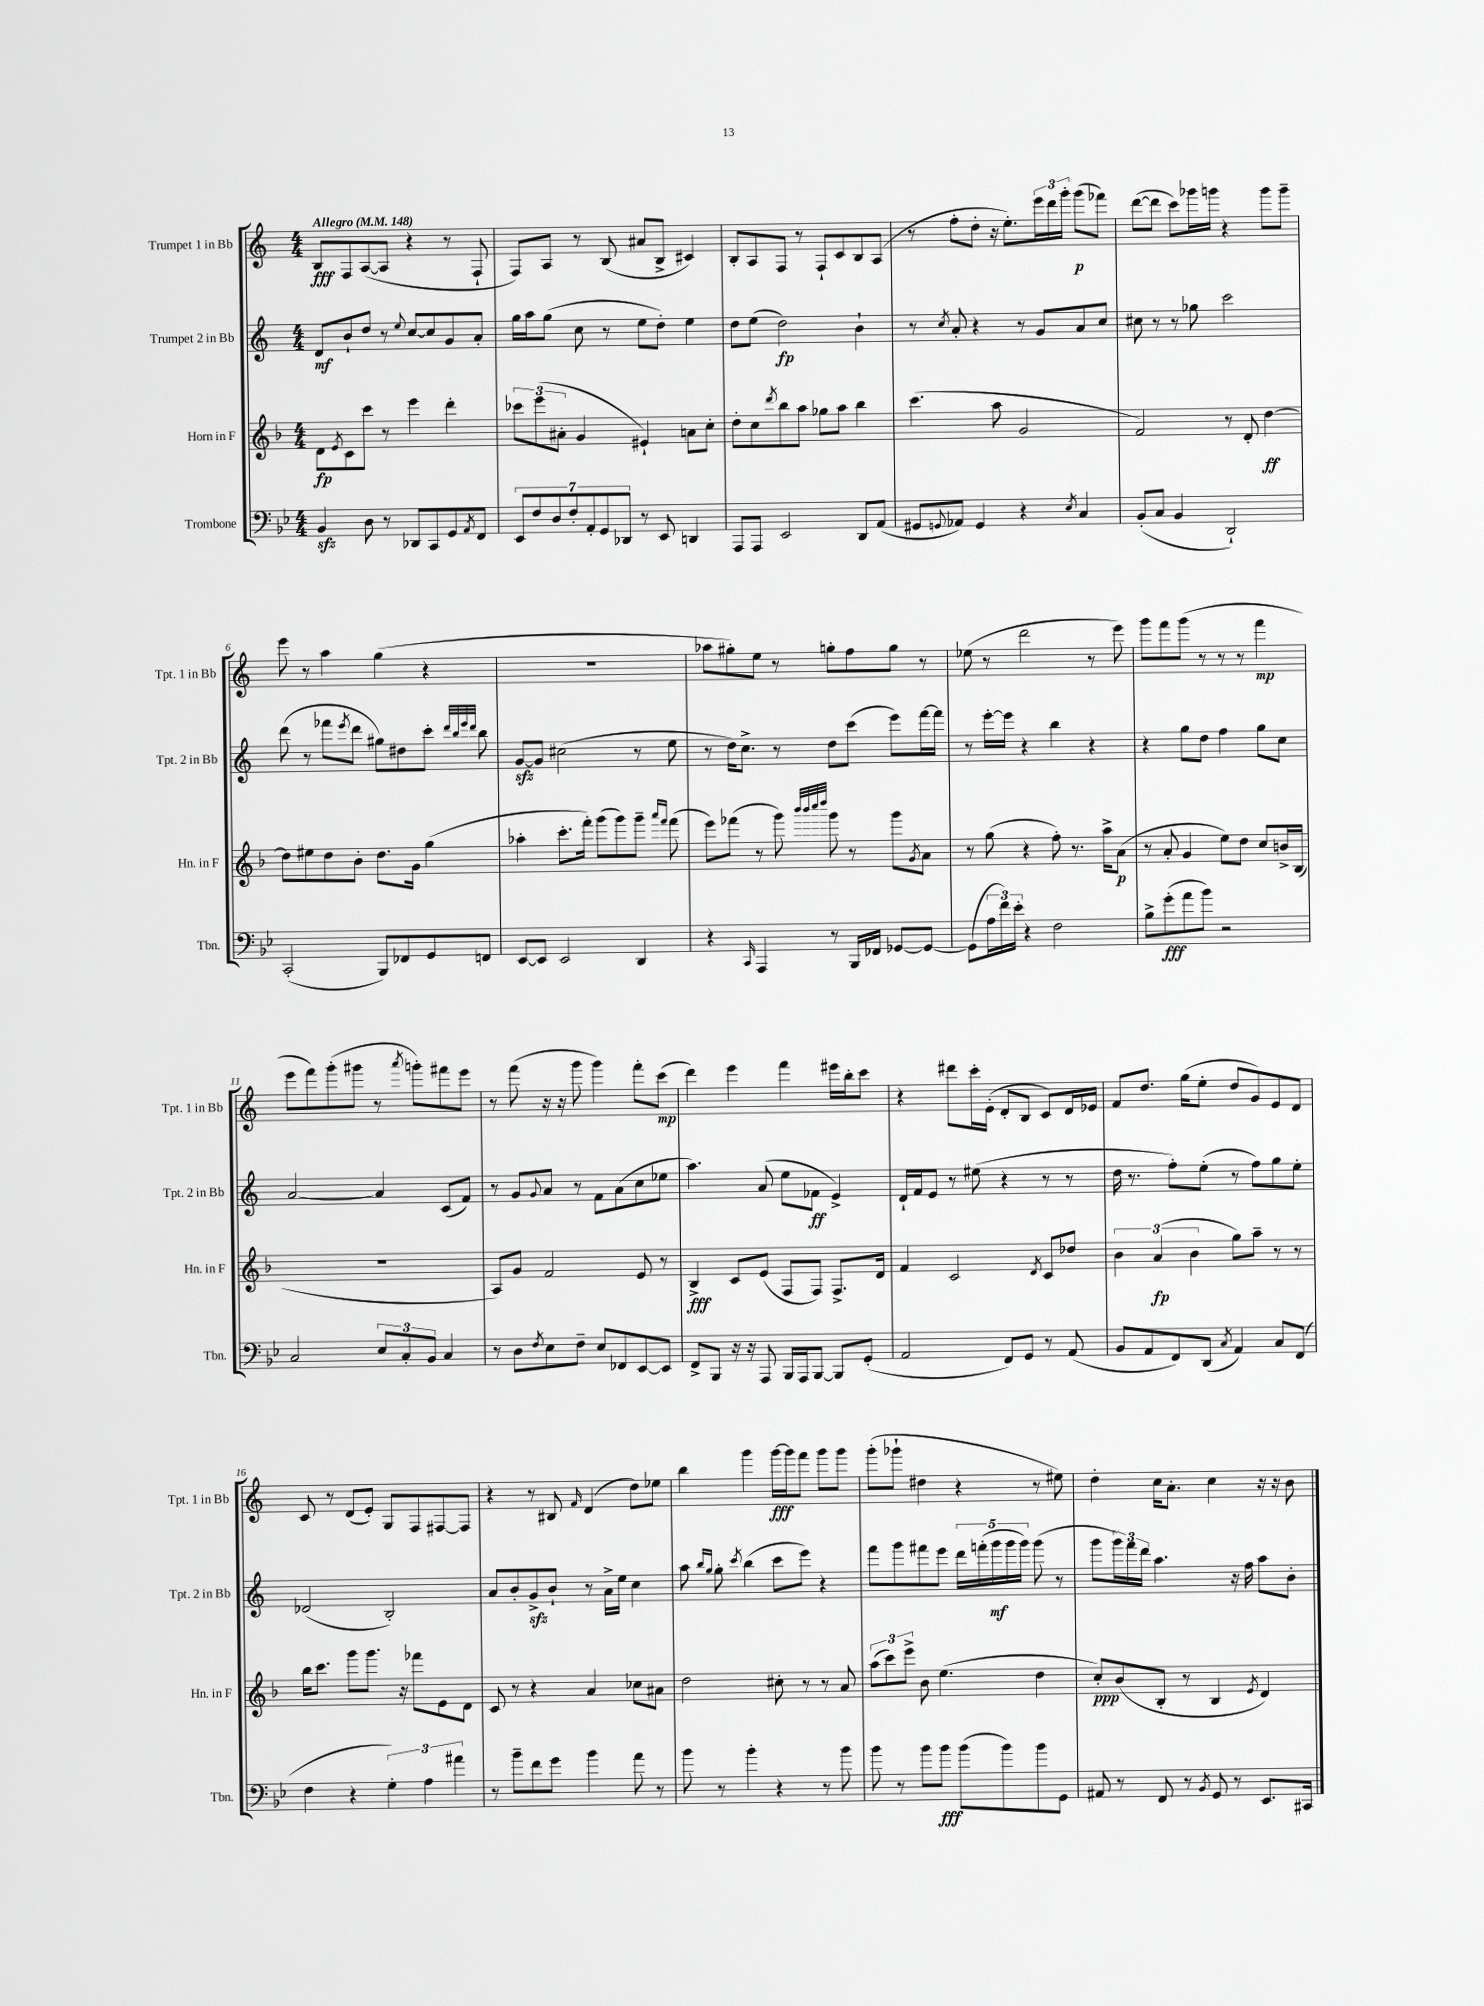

**kern	**kern	**kern	**kern
*staff4	*staff3	*staff2	*staff1
*clefF4	*clefG2	*clefG2	*clefG2
*k[b-e-]	*k[b-]	*k[]	*k[]
*M4/4	*M4/4	*M4/4	*M4/4
*MM148	*MM148	*MM148	*MM148
4BB-	8d	8d	8B
.	8qe	.	.
.	8c	8b`	8F
8D	8ccc	8dd	([8A
8r	8r	8r	8A]
.	.	8qqee	.
8DD-	4eee	[8cc	4r
8CC	.	8cc]	.
8GG	4ddd'	8g	8r
8qAA	.	.	.
8FF	.	8a'	8F`
=	=	=	=
14EE-	12ccc-	16gg	8F)
.	.	16aa	.
14F	.	.	.
.	(12eee	.	.
.	.	(8gg	8A
14D	.	.	.
.	12a#'	.	.
14F'	.	.	.
.	4g	8cc	8r
14AA'	.	.	.
14GG	.	.	.
.	.	8r	(8B
14DD-	.	.	.
8r	4e#`)	8ee	8a#
8EE-	.	8dd')	8B^
4DD	8a	4ee	4c#)
.	8cc'	.	.
=	=	=	=
8AAA	8dd'	8dd	8B'
8AAA	8cc	(8ee	8A
.	8qddd	.	.
2EE-	8bb-	2dd)	8F
.	8aa	.	8r
.	8gg-	.	8F`
.	8aa	.	8c
8DD	4bb-	4b`	8B
(8AA	.	.	(8A
=	=	=	=
8GG#	(4.ccc	8r	8r
8qqGG	.	8qcc	.
8AA-)	.	8a'	8ff'
4GG	.	4r	8dd'
.	8aa	.	16r
.	.	.	8.ee')
4r	2g	8r	.
.	.	8g	24eee
.	.	.	24ddd
.	.	.	24ggg'
8qE-	.	.	.
4C	.	8a	(8ggg
.	.	8cc	8fff-)
=	=	=	=
(8BB-'	2f)	8cc#	([8ddd
8C	.	8r	8ddd]
4BB-	.	8r	8ccc)
.	.	8gg-	16ggg-
.	.	.	16ggg
2DD`)	8r	2ccc	4r
.	8d'	.	.
.	[4dd	.	8ggg
.	.	.	8ggg~
=	=	=	=
(2CC'	8dd]	(8ddd	8eee
.	8ee#	8r	8r
.	8dd	8fff-	4aa
.	.	8qeee	.
.	8b-'	8ddd	.
8BBB-)	8.dd	8gg#)	(4gg
8FF-	.	8dd#	.
.	16g	.	.
8GG	(4gg	8ccc'	4r
.	.	32qqddd	.
.	.	32qqbb	.
.	.	32qqeee	.
.	.	32qqddd	.
8FF	.	8bb	.
=	=	=	=
[8EE-	4aa-'	[8g	1r
8EE-]	.	8g]	.
2EE-	8.ccc'	(2cc#	.
.	16fff')	.	.
.	(8ggg	.	.
.	8ggg)	.	.
4DD	8ggg~	8r	.
.	16qqaaa	.	.
.	16qqfff	.	.
.	(8fff	8ee	.
=	=	=	=
4r	8eee)	8r	8aa-
.	(8fff-	16dd)	8gg#')
.	.	8.cc^	.
16qqCC	.	.	.
4AAA	8r	.	8ee
.	8ggg)	8r	8r
.	32qqbbb-	.	.
.	32qqbbb-	.	.
.	32qqcccc	.	.
.	32qqdddd	.	.
8r	8ggg	8dd	8gg'
16BBB-	8r	(8ccc	8ff
16FF-	.	.	.
[8GG-	8ggg	8eee)	8gg
.	8qg	.	.
8GG-_	8a	[16fff	8r
.	.	16fff]	.
=	=	=	=
(8GG-]	8r	8r	(8ee-
24A	(8gg	[16eee'	8r
24f)	.	.	.
.	.	16eee]	.
24e-'	.	.	.
4r	4r	4r	2ddd
2F	8ff')	4bb	.
.	8.r	.	.
.	.	4r	8r
.	16aa^	.	.
.	(8a	.	8eee)
=	=	=	=
8B-^	8r	4r	8ggg
(8g'	8a'	.	8fff
8a	4g	8gg	(8ggg
8b-)	.	8dd	8r
2r	8ee)	4ff	8r
.	8dd	.	8r
.	8cc	8gg	4fff
.	16b^	8cc	.
.	(16B-	.	.
=	=	=	=
2C	1r	[2a	8eee
.	.	.	8fff)
.	.	.	(8ggg'
.	.	.	8ggg#
12E-	.	4a]	8r
12C'	.	.	.
.	.	.	8qaaa
.	.	.	8ggg')
12BB-	.	.	.
4C	.	(8c	8fff#
.	.	8f)	8eee
=	=	=	=
8r	8A)	8r	8r
8D	8g	8g	(8fff
8qF	.	8qqg	.
8E-	2f	8a	16r
.	.	.	16r
8F~	.	8r	8ggg
8E-	.	8f	4ggg)
8FF-	.	(8a	.
[8EE-	8e	8cc	8fff'
8EE-]	8r	8ee-	(8ccc
=	=	=	=
8FF^	4B-^	4.aa)	4ddd)
8BBB-	.	.	.
16r	8c	.	4eee
16r	.	.	.
8AAA	(8e	(8a	.
16BBB-	8F	8ee	4fff
16AAA	.	.	.
[8BBB-	8F)	8f-	.
8BBB-]	8.F^	4e^)	16eee#
.	.	.	16bb'
(8GG'	.	.	8ccc
.	16d	.	.
=	=	=	=
2AA	4f	16d`	4r
.	.	16f	.
.	.	8e	.
.	2c	8r	8ddd#
.	.	(8ee#	16ccc'
.	.	.	(16e'
8FF)	.	4r	8d'
8GG	.	.	8B
.	8qd	.	.
8r	8c	8r	8c)
(8AA	8dd-	8r	16d
.	.	.	16e-
=	=	=	=
8BB-	6b-	16dd	8f
.	.	8.r	.
8AA	.	.	8.dd
.	(6a	.	.
8FF)	.	8ff')	.
.	.	.	(16gg
.	6b-	.	.
(8DD	.	(8ee'	8ee'
8qC	.	.	.
4AA)	8gg)	8r	8dd
.	8aa~	8ff)	8g)
8C	8r	8gg	8e
(8FF	8r	8ee'	8d
=	=	=	=
4F	16bb-	(2d-	8c
.	8.ccc	.	.
.	.	.	8r
4r	8ggg	.	(8d
.	8.ggg	.	8e')
6G')	.	2B')	8G
.	16r	.	.
.	8fff-	.	8F
6A	.	.	.
.	8e	.	[8F#
6a#	.	.	.
.	8d	.	8F#]
=	=	=	=
8r	8c	8a	4r
8b-~	8r	8b'	.
8f	4r	8g^	8r
8g	.	8b`	8B#
.	.	.	16qqf
4b-	4a	8r	(4d
.	.	16a^	.
.	.	16ee	.
8a	8cc-	4cc	8dd)
8r	8a#	.	8ee-
=	=	=	=
8b-	2dd	8aa	4bb
.	.	16qqbb	.
.	.	16qqgg	.
8r	.	8gg'	.
.	.	8qccc	.
4b-'	.	(4bb	4ggg
4r	8cc#'	8ccc	[16ggg
.	.	.	16ggg]
.	8r	8eee)	8fff
8r	8r	4r	8ggg
8b-	8a	.	8ggg
=	=	=	=
8b-	(12aa	8fff	(8ggg'
.	12ccc)	.	.
8r	.	8ggg	8ggg-`
.	12eee^	.	.
8b-	8b-	8fff#	4dd#
8b-	(4.ee	8eee	.
(8b-	.	20ddd	4r
.	.	(20fff'	.
.	.	20ggg	.
8b-)	.	.	.
.	.	20ggg	.
.	.	20ggg)	.
8b-	4dd	(8ggg	8r
8GG	.	8r	8ee#)
=	=	=	=
8AA#	8cc')	8ggg	4dd'
8r	(8b-	24ggg)	.
.	.	24fff	.
.	.	24ddd	.
8FF	8B-'	4.aa	16cc
.	.	.	8.a'
8r	8r	.	.
8qBB-	.	.	.
8GG	4B-	.	4cc
8r	.	16r	.
.	.	16ff	.
.	8qe	.	.
8.EE-	4d)	8aa	16r
.	.	.	16r
.	.	8b'	8b
16CC#	.	.	.
==	==	==	==
*-	*-	*-	*-
